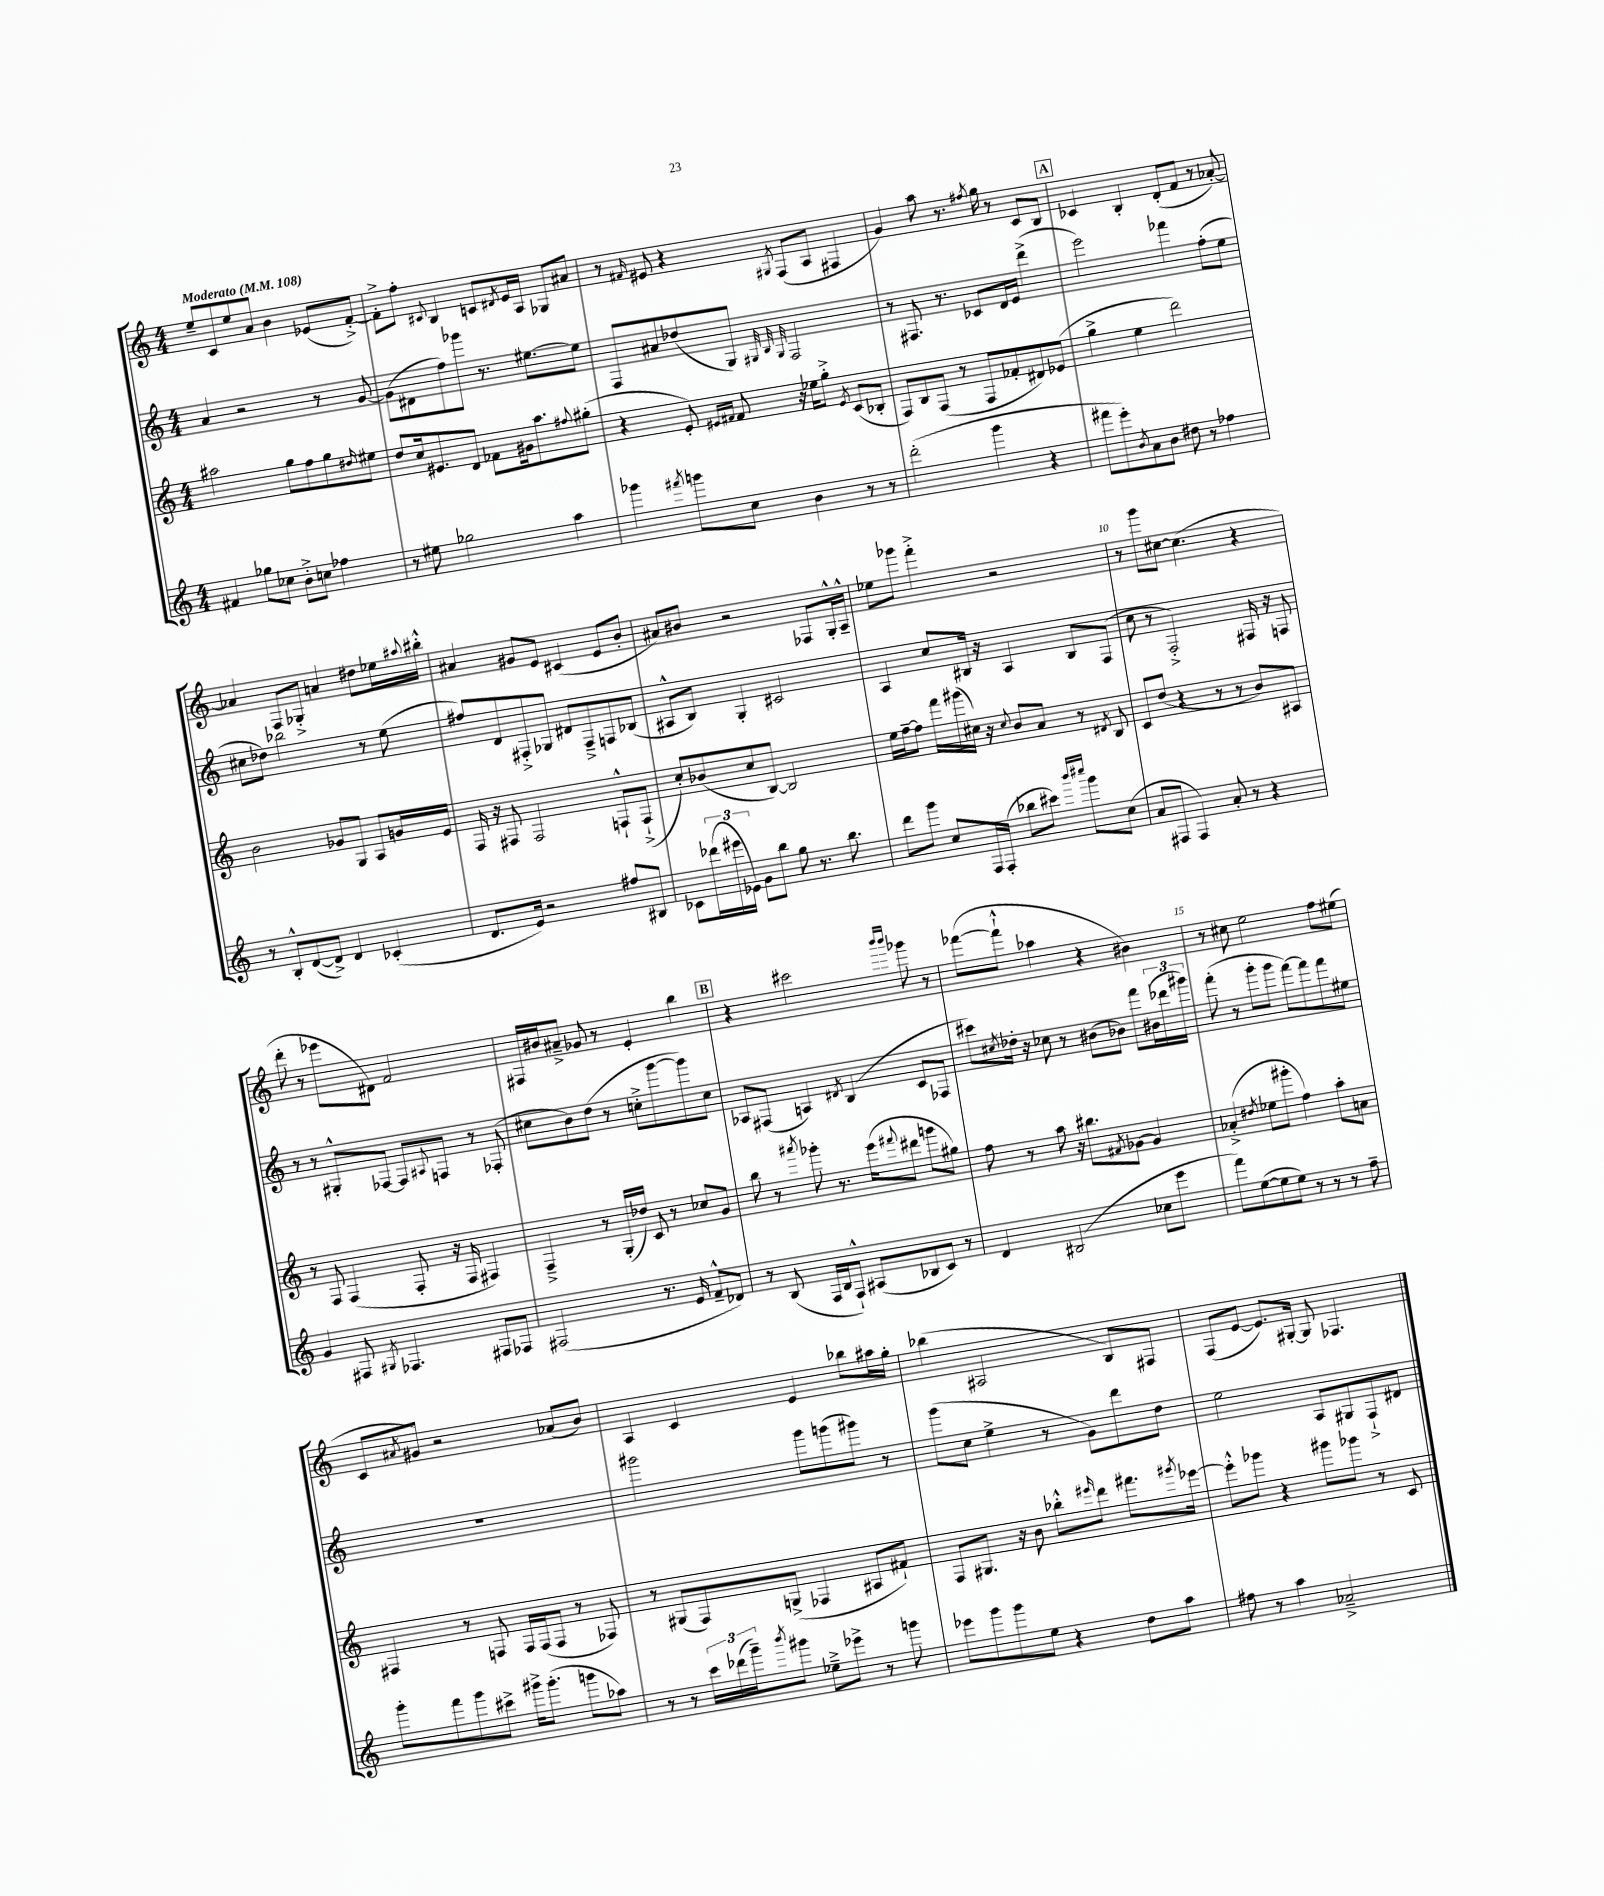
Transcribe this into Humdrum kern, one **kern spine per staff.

**kern	**kern	**kern	**kern
*staff4	*staff3	*staff2	*staff1
*clefG2	*clefG2	*clefG2	*clefG2
*k[]	*k[]	*k[]	*k[]
*M4/4	*M4/4	*M4/4	*M4/4
*MM108	*MM108	*MM108	*MM108
4f#	2aa#	4a	8ee~
.	.	.	8c
8gg-	.	2r	8ee
8cc-	.	.	8a
8b'^	8gg	.	4b
8cc	8ff	.	.
4ff-	8gg	8r	(8e-
.	16qqdd#	.	.
.	8ee#	[8g	[8f'^)
=	=	=	=
8r	8dd	(8g]	8f'^]
8ee#	16cc	8d#	8ff'
.	8.e#	.	.
.	.	.	8qqc#
2gg-	.	8ff)	4B
.	8d	8ggg-	.
.	8f-	8.r	8c
.	.	.	8qd#
.	16g#	.	16e
.	8.aa	[8.ee#	16A
4aa	.	.	8G-
.	8qqff#	.	.
.	(8gg#'	8ee#]	8a#
=	=	=	=
4ggg-	4r	8F	8r
.	.	.	16qqf#
.	.	8a#	8e#
8qfff#	.	.	.
8ggg	8e')	(8dd-	4r
.	16qqe#	.	.
.	16qqf#	.	.
8cc	8f#	8G)	.
.	.	32qqG#	.
.	.	32qqB	.
.	.	32qqG#	8qG#
4b	16r	2F	(8F
.	16ee-	.	.
.	8gg'^	.	8A
.	8qe#	.	.
8r	(8c	.	4F#
8r	8B-'	.	.
=	=	=	=
(2ddd'	8F)	8r	4g)
.	8B	8.F#	.
.	(8F	.	8aa
.	.	8.r	.
.	8r	.	8.r
4ggg	8F	8c-	.
.	.	.	8qff#
.	.	.	16gg
.	8f-'	16d	8r
.	.	16e	.
4r	8d#)	(4ddd^	8c
.	(8e-	.	8B
=	=	=	=
8fff#	4gg^	2eee)	4c-
8eee')	.	.	.
8qb	.	.	.
8a	4ee	.	4B'
8b	.	.	.
8dd#	2ddd)	4fff-	(8d'
8r	.	.	8f
4ff-	.	(8ff'	8r
.	.	8ee	[8a-')
=	=	=	=
8r	2b	8cc#	4a-]
8B'^^	.	8dd-)	.
([8d	.	2bb-	8F
8d^])	.	.	8G-'^
4d	8g-	.	4a
.	8G	.	.
(4c-'	8A	8r	8dd#
.	16g	(8ee	16ee-
.	.	.	8qqaa#
.	16e	.	16bb#'^^
=	=	=	=
8.d	16F	8ff#)	4a#
.	16r	.	.
.	8F#	8d	.
16e)	.	.	.
2r	2F#	8F#'^	8g#
.	.	8G-	8e
.	.	8d#	(4c#
.	.	8F#~^	.
8ff#	8F`^^	8F	8e
8B#	(8F`^	(8B-	8b'
=	=	=	=
8c-	8cc')	8A#^^	8a#)
(24ddd-	(8b-	8B)	8b#
24eee#	.	.	.
24e-)	.	.	.
8g	8cc	4G'	2r
8bb	[8B)	.	.
8gg	2B]	2c#	.
8.r	.	.	.
.	.	.	8F-
8.bb	.	.	.
.	.	.	16G'^^
.	.	.	16A~^^
=	=	=	=
8ddd	16ee	4A	8ee-
.	[16ff~	.	.
8ggg	8ff]	.	8ggg-
8cc	16fff	8cc	4fff'^
.	(16ggg#	.	.
16F	16cc#)	16B#	.
(16F'	16r	16r	.
.	8qqcc#	.	.
8bb-	8b	4A	2r
8ccc#)	8a	.	.
16qqbbb	.	.	.
16qqcccc#	.	.	.
8ggg	8r	8B#	.
.	8qd#	.	.
(8cc	8B	(8F	.
=	=	=	=
8a	8c	8cc	8r
8F#	(8dd	8r	8ggg
4F#)	4r	2F'^)	[8cc#
.	.	.	(4.cc#]
8a'	8r	.	.
8r	8r	.	.
4r	8b)	16F#	4r
.	.	16r	.
.	8A#	8F	.
=	=	=	=
4g	8r	8r	8ddd'
.	8F	8r	8r
8F#	(4F	8G#'^^	8eee-
8qG#	.	.	.
4.F-	.	[8F-	8d#)
.	8F'	8F-]	2f
.	.	8qqA#	.
.	16r	8F	.
.	16F	.	.
8F#	4F#)	8r	.
8F-	.	(8F-'	.
=	=	=	=
(2F#	4F~^	8cc#	16F#
.	.	.	16b#
.	.	8b)	8a#~^
.	8r	(8dd	8g-
.	(16G'	8r	8r
.	16dd-)	.	.
8.r	8c	8cc'^	4e'
.	8r	[8ggg	.
16e	.	.	.
8f~^^	8cc-	8ggg])	4bb
8d-)	8g	8cc	.
=	=	=	=
8r	8bb	8A-	4r
(8B	8r	(8F#	.
.	8qaaa#	.	.
16F	8ggg-'	4A)	2ccc#
16B	.	.	.
8F`^^)	8.r	.	.
.	.	8qd#	.
(8A#	.	(4B	.
.	(16eee	.	.
.	8qqfff#	.	.
8B-	8ddd#	.	.
.	.	.	16qqbbb
.	.	.	16qqbbb
8c)	8ggg	8c	8ggg-
8r	8gg#)	8F-	8r
=	=	=	=
4d	8ff	8ccc#)	([8fff-
.	.	8qcc#	.
.	8r	16dd-'	8fff-`^^]
.	.	16r	.
(2B#	8aa	8cc-	4aa-
.	16r	8r	.
.	8.bb#	.	.
.	.	(8b#	4r
.	8qf#	.	.
.	[8g-	8b-)	.
8cc-	4g-]	8fff	4b#)
8eee	.	(24b#	.
.	.	24ddd-	.
.	.	24ggg#)	.
=	=	=	=
8fff)	(4a-'^	(8fff'	8r
([8ee	.	8r	8cc#
.	8qdd#	.	.
8ee]	8ee-	8ggg'	2ee
8ee)	8ggg#'	8ggg	.
8r	4ff)	[8fff)	.
8r	.	8fff]	.
8r	8aa'	8fff	8ff
8ff~	8a	8ee#	(8ee#
=	=	=	=
8ggg'	4F#	1r	8c
.	.	.	8qa#
8fff	.	.	8g#)
8ggg	8r	.	2r
8ccc#^	8F	.	.
16ggg#^	16F	.	.
(8.ggg#'	(16F	.	.
.	8F	.	.
8ggg	8r	.	(8a-
8aa-)	8F-)	.	8b)
=	=	=	=
8r	8r	2ggg#	4A
8r	(8G#	.	.
24ccc	8F)	.	4c
(24ddd-	.	.	.
24ggg~)	.	.	.
8qbbb	.	.	.
8ggg#	(8G^	.	.
8ee-~^	4F-	8ggg#	4e
8eee-^	.	(8ggg	.
8r	8A#	8ggg#)	8bb-
8ggg	8f#`)	8r	16aa#
.	.	.	16gg'
=	=	=	=
8eee-	8F	(8ggg	(4bb-
8ggg	8.G#	8cc	.
8ggg	.	4ee^	2A#
.	16r	.	.
8ee	8b	.	.
4r	8bb-'^^	8r	.
.	16qqeee#	.	.
.	8ddd	8g)	.
8dd	8.fff#	8ddd	8B)
8aa	.	8dd	8F#
.	8qggg#	.	.
.	[16eee-	.	.
=	=	=	=
8ff#	8eee-'^^]	2ee	(8F
8r	8ggg-	.	[8e
4aa	4r	.	8.e])
.	.	.	[16G#'
2a-~^	8ggg#	8A	8G#]
.	8ggg-	8G#	4.F-
.	8r	8F`^	.
.	8c	8d#	.
==	==	==	==
*-	*-	*-	*-
